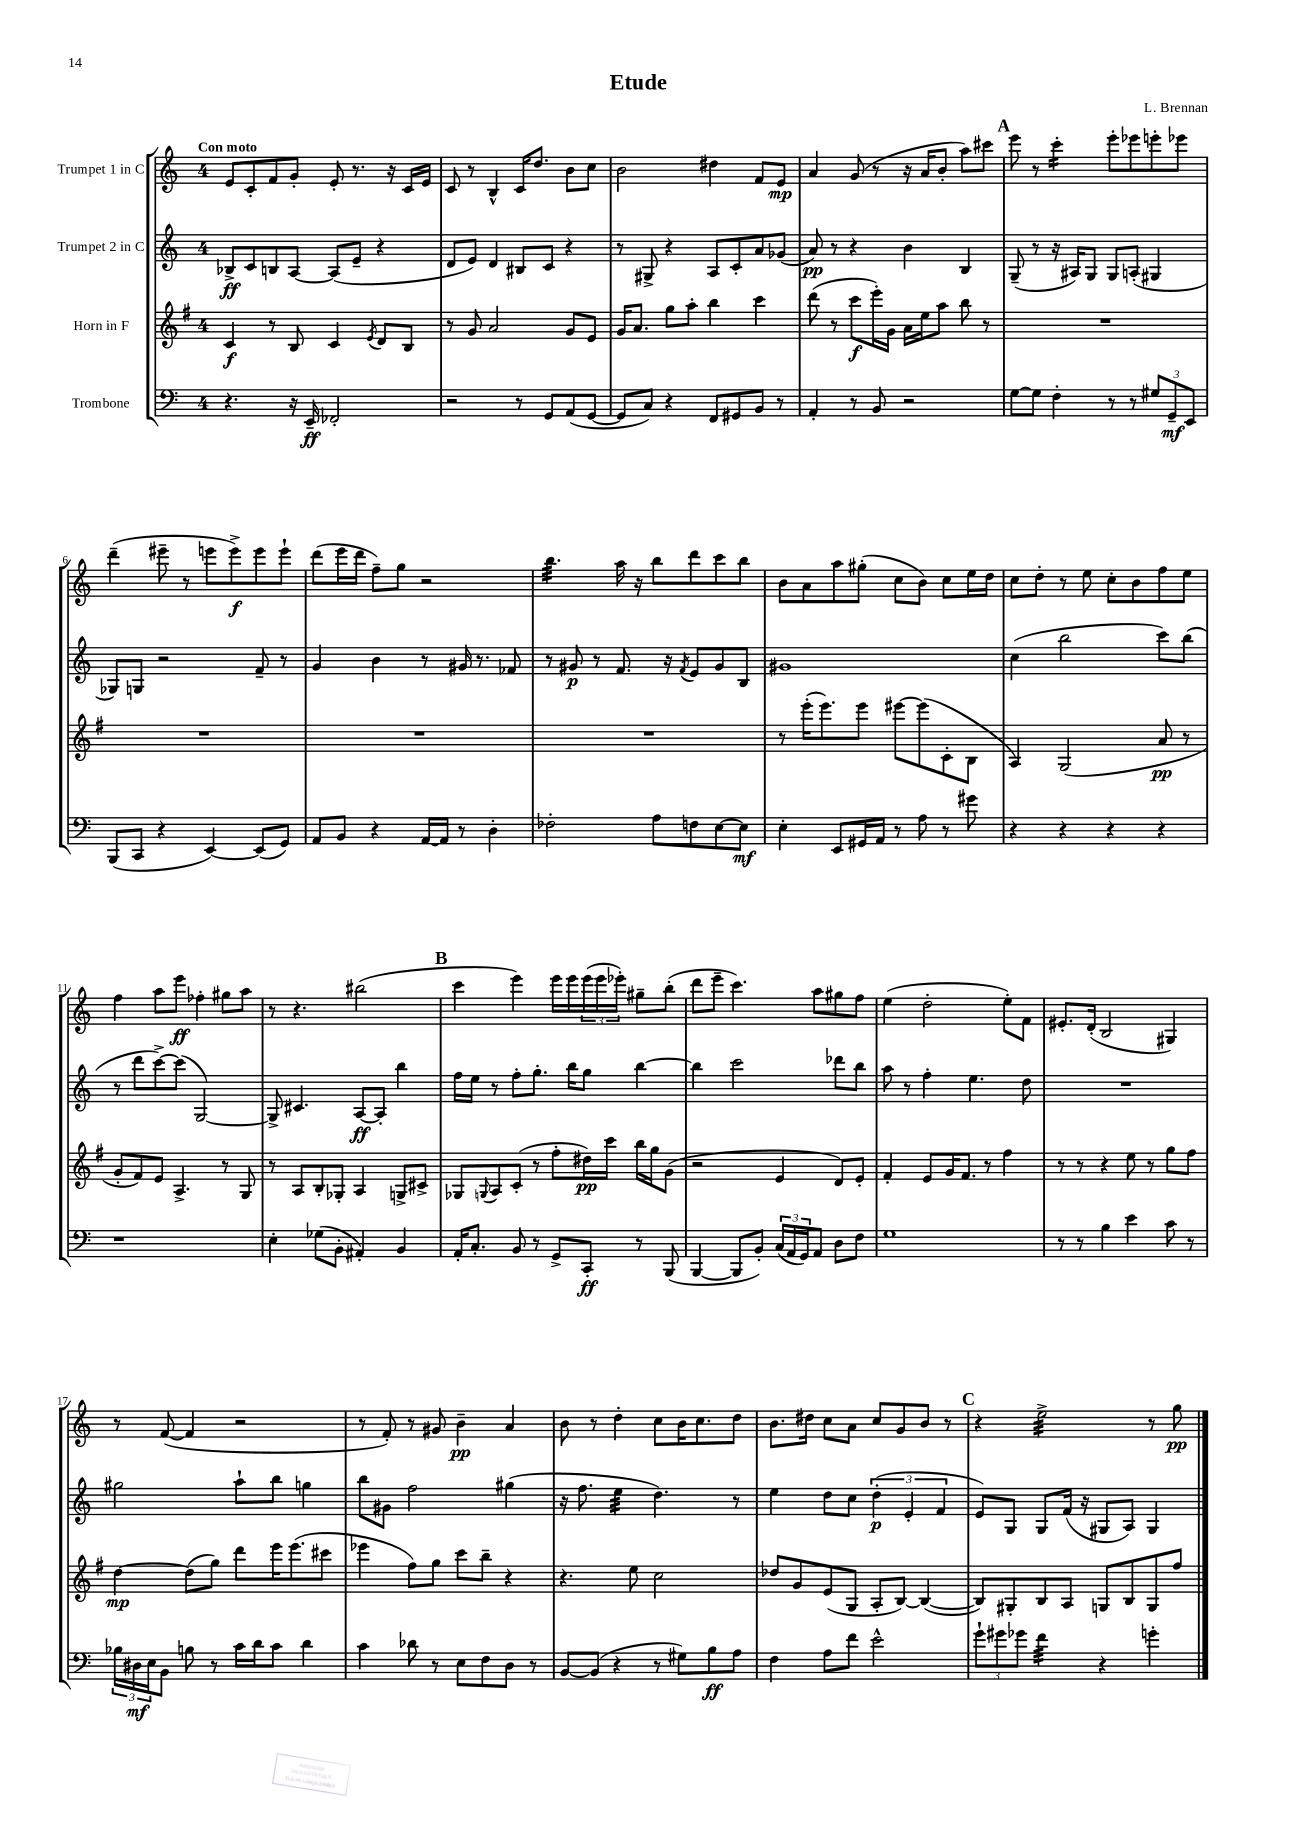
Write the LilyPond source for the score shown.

\header { title = "Etude" composer = "L. Brennan" }
<<
\new StaffGroup <<
\new Staff = "s0" \with { instrumentName = "Trumpet 1 in C" } {
    \clef treble \key c \major \once \override Staff.TimeSignature.style = #'single-digit \time 4/4 \tempo "Con moto"
    e'8 c'8-. f'8 g'8-. e'8-. r8. r16 c'16 e'16 |
    c'8 r8 b4-^ c'16 d''8. b'8 c''8 |
    b'2 dis''4 f'8 e'8\mp |
    a'4 g'8( r8 r16 a'16 b'8-. a''8) cis'''8 |
    \mark \markup { \bold "A" } e'''8 r8 c'''4:16-. e'''8-. ees'''8 e'''8-. ees'''8 |
    d'''4--( eis'''8-- r8 e'''8 e'''8->\f) e'''8 e'''8-! |
    d'''8( e'''16 d'''16 f''8--) g''8 r2 |
    b''4.:32 a''16 r16 b''8 d'''8 c'''8 b''8 |
    b'8 a'8 a''8 gis''8-.( c''8 b'8) c''8 e''16 d''16 |
    c''8 d''8-. r8 e''8 c''8-. b'8 f''8 e''8 |
    f''4 a''8 e'''8\ff fes''4-. gis''8 a''8 |
    r8 r4. bis''2( |
    \mark \markup { \bold "B" } c'''4 e'''4) e'''16 e'''16 \tuplet 3/2 { e'''16( e'''16 ees'''16-.) } gis''8-- b''8-.( |
    d'''8 e'''8-- c'''4.) a''8 gis''8 f''8 |
    e''4( d''2-. e''8-.) f'8 |
    eis'8.-. d'16-.( b2 gis4) |
    r8 f'8~( f'4 r2 |
    r8 f'8-.) r8 gis'8 b'4--\pp a'4 |
    b'8 r8 d''4-. c''8 b'16 c''8. d''8 |
    b'8. dis''16 c''8 a'8 c''8 g'8 b'8 r8 |
    \mark \markup { \bold "C" } r4 e''2:32-> r8 g''8\pp \bar "|." |
}
\new Staff = "s1" \with { instrumentName = "Trumpet 2 in C" } {
    \clef treble \key c \major \once \override Staff.TimeSignature.style = #'single-digit \time 4/4
    bes8->\ff c'8 b8 a8~ a8( e'8-- r4 |
    d'8 e'8) d'4 bis8 c'8 r4 |
    r8 gis8-> r4 a8 c'8-. a'8 ges'8( |
    a'8\pp) r8 r4 b'4 b4 |
    \mark \markup { \bold "A" } g8--( r8 r16 ais16) g8 g8 a8-.( gis4 |
    ges8) g8 r2 f'8-- r8 |
    g'4 b'4 r8 gis'16 r8. fes'8 |
    r8 gis'8\p r8 f'8. r16 \acciaccatura { f'8 } e'8 gis'8 b8 |
    gis'1 |
    c''4( b''2 c'''8) b''8( |
    r8 d'''8 c'''8~->) c'''8( g2~) |
    g8-> cis'4. a8~\ff a8-. b''4 |
    \mark \markup { \bold "B" } f''16 e''16 r8 f''8-. g''8.-. b''16 g''8 b''4~ |
    b''4 c'''2 des'''8 b''8 |
    a''8 r8 f''4-. e''4. d''8 |
    R1 |
    gis''2 a''8-! b''8 g''4 |
    b''8 gis'8 f''2 gis''4( |
    r16 f''8. e''4:32 d''4.) r8 |
    e''4 d''8 c''8 \tuplet 3/2 { d''4-.\p( e'4-. f'4 } |
    \mark \markup { \bold "C" } e'8) g8 g8 f'16( r16 gis8 a8) gis4 \bar "|." |
}
\new Staff = "s2" \with { instrumentName = "Horn in F" } {
    \clef treble \key g \major \once \override Staff.TimeSignature.style = #'single-digit \time 4/4
    c'4\f r8 b8 c'4 \acciaccatura { e'8 } d'8 b8 |
    r8 g'8 a'2 g'8 e'8 |
    g'16 a'8. g''8 a''8-. b''4 c'''4 |
    d'''8( r8 c'''8\f e'''16-.) g'16 a'16 e''16 a''8 b''8 r8 |
    \mark \markup { \bold "A" } R1 |
    R1 |
    R1 |
    R1 |
    r8 e'''16-.( e'''8.) e'''8 eis'''8~ eis'''8( c'8-. b8 |
    a4) g2( a'8\pp r8 |
    g'8-. fis'8) e'8 a4.-> r8 g8 |
    r8 a8 b8-. ges8-. a4 g8-> cis'8-> |
    \mark \markup { \bold "B" } ges8 \appoggiatura { g8 } a8 c'8-.( r8 fis''8-. dis''16\pp) c'''16 b''16 g''16 g'8( |
    r2 e'4 d'8) e'8-. |
    fis'4-. e'8 g'16 fis'8. r8 fis''4 |
    r8 r8 r4 e''8 r8 g''8 fis''8 |
    d''4~\mp d''8( g''8) d'''8 e'''16 e'''8.( cis'''8 |
    ees'''4 fis''8) g''8 c'''8 b''8-- r4 |
    r4. e''8 c''2 |
    des''8 g'8 e'8( g8 a8-. b8~) b4~( |
    \mark \markup { \bold "C" } b8) gis8-. b8 a8 g8 b8 g8 fis''8 \bar "|." |
}
\new Staff = "s3" \with { instrumentName = "Trombone" } {
    \clef bass \key c \major \once \override Staff.TimeSignature.style = #'single-digit \time 4/4
    r4. r16 e,16--\ff fes,2-. |
    r2 r8 g,8 a,8( g,8~ |
    g,8 c8) r4 f,8 gis,8 b,8 r8 |
    a,4-. r8 b,8 r2 |
    \mark \markup { \bold "A" } g8~ g8 f4-. r8 r8 \tuplet 3/2 { gis8 g,8--\mf e,8 } |
    b,,8( c,8 r4 e,4~) e,8( g,8) |
    a,8 b,8 r4 a,16~ a,16 r8 d4-. |
    fes2-. a8 f8 e8~ e8\mf |
    e4-. e,8 gis,16 a,16 r8 a8 r8 gis'8 |
    r4 r4 r4 r4 |
    r1 |
    e4-. ges8( b,8-. ais,4-.) b,4 |
    \mark \markup { \bold "B" } a,16-. c8.-. b,8 r8 g,8-> c,8-.\ff r8 b,,8( |
    b,,4~ b,,8 b,8-.) \tuplet 3/2 { c16( a,16 g,16) } a,8 d8 f8 |
    g1 |
    r8 r8 b4 e'4 c'8 r8 |
    \tuplet 3/2 { bes16 dis16\mf e16 } b,8 b8 r8 c'16 d'16 c'8 d'4 |
    c'4 des'8 r8 e8 f8 d8 r8 |
    b,8~ b,8( r4 r8 gis8) b8\ff a8 |
    f4 a8 f'8 e'2-^ |
    \mark \markup { \bold "C" } \tuplet 3/2 { g'8-! gis'8 ges'8 } f'4:32 r4 g'4-. \bar "|." |
}
>>
>>
